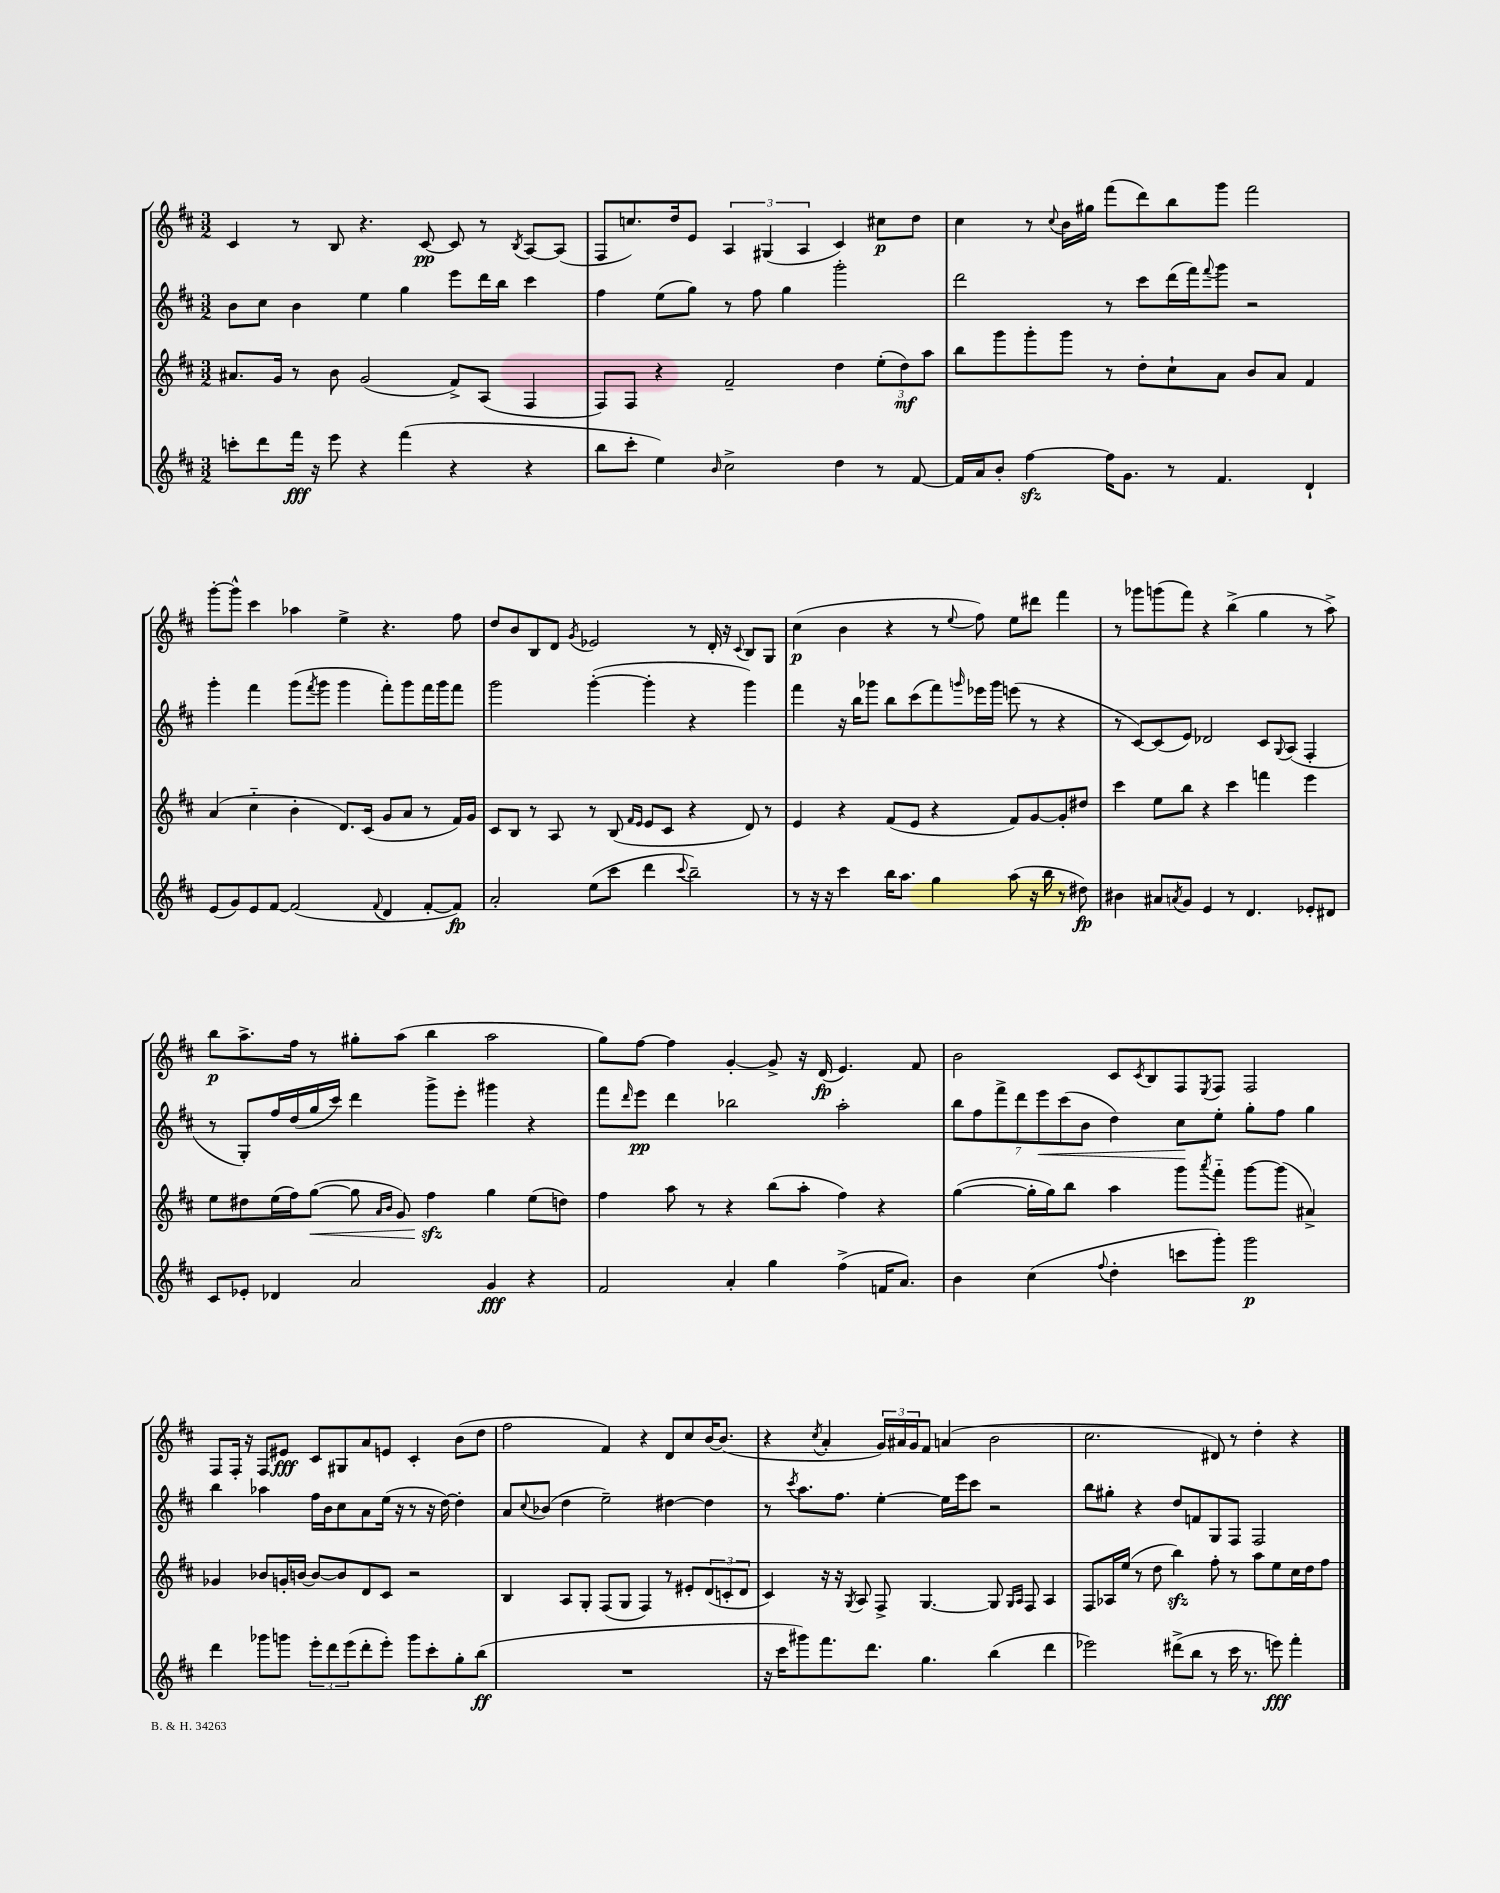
<<
\new StaffGroup <<
\new Staff = "s0" {
    \clef treble \key d \major \numericTimeSignature \time 3/2
    cis'4 r8 b8 r4. cis'8~\pp cis'8 r8 \acciaccatura { b8 } a8~ a8( |
    fis8 c''8.) d''16 e'8 \tuplet 3/2 { a4 gis4( a4 } cis'4) cis''8\p d''8 |
    cis''4 r8 \appoggiatura { cis''8 } b'16 gis''16 fis'''8( d'''8) b''8 g'''8 fis'''2 |
    g'''8~-. g'''8-^ cis'''4 aes''4 e''4-> r4. fis''8 |
    d''8 b'8 b8 d'8 \acciaccatura { g'8 } ees'2 r8 d'16-. r16 \appoggiatura { cis'8 } b8 g8 |
    cis''4\p( b'4 r4 r8 \appoggiatura { e''8 } fis''8) e''8 dis'''8 fis'''4 |
    r8 ges'''8 g'''8( fis'''8) r4 b''4->( g''4 r8 a''8->) |
    b''8\p a''8.-> fis''16 r8 gis''8-. a''8( b''4 a''2 |
    g''8) fis''8~ fis''4 g'4~-. g'8-> r16 d'16\fp( e'4.) fis'8 |
    b'2 cis'8 \acciaccatura { cis'8 } b8 fis8 \acciaccatura { e8 } fis8 fis2 |
    fis8 fis16-. r16 fis8 eis'8\fff cis'8 gis8 a'8 e'8 cis'4-. b'8( d''8 |
    fis''2 fis'4) r4 d'8 cis''8 b'16~ b'8.( |
    r4 \acciaccatura { cis''8 } a'4-. \tuplet 3/2 { g'16) ais'16 g'16 } fis'8 a'4( b'2 |
    cis''2. dis'8) r8 d''4-. r4 \bar "|." |
}
\new Staff = "s1" {
    \clef treble \key d \major \numericTimeSignature \time 3/2
    b'8 cis''8 b'4 e''4 g''4 e'''8 d'''16 b''16 cis'''4 |
    fis''4 e''8( g''8) r8 fis''8 g''4 g'''2-. |
    d'''2 r8 cis'''8 d'''16( fis'''16) \appoggiatura { fis'''8 } g'''8 r2 |
    g'''4-. fis'''4 g'''8( \acciaccatura { fis'''8 } g'''8 g'''4 fis'''8-.) g'''8 fis'''16 g'''16 fis'''8 |
    g'''2 g'''4~-.( g'''4-. r4 g'''4) |
    fis'''4 r16 b''16 ges'''8 b''8 cis'''8( fis'''8) \grace { g'''16 } ees'''16 g'''16 e'''8( r8 r4 |
    r8 cis'8~) cis'8( e'8) des'2 cis'8 \appoggiatura { g8 } a8( fis4-. |
    r8 g8-.) fis''16 d''16( g''16 cis'''16) d'''4 g'''8-> e'''8-. gis'''4 r4 |
    fis'''8 \grace { d'''16 } e'''8\pp d'''4 bes''2 a''2-. |
    \tuplet 7/4 { b''8 fis''8 fis'''8-> d'''8 e'''8\< cis'''8( b'8 } d''4) cis''8\! e''8-. g''8-. fis''8 g''4 |
    b''4 aes''4 fis''16 b'16 cis''8 a'8 e''16( r16 r8 r16 d''16~) d''4-. |
    a'8 \appoggiatura { cis''8 } bes'8( d''4 e''2--) dis''4~ dis''4 |
    r8 \acciaccatura { cis'''8 } a''8. fis''8. e''4~-. e''16 e'''16 cis'''8 r2 |
    b''8 gis''8-. r4 d''8 f'8 g8 fis8 fis2 \bar "|." |
}
\new Staff = "s2" {
    \clef treble \key d \major \numericTimeSignature \time 3/2
    ais'8. g'16 r8 b'8 g'2( fis'8->) a8( fis4 |
    fis8) fis8 r4 fis'2-- d''4 \tuplet 3/2 { e''8-.( d''8\mf) a''8 } |
    b''8 g'''8 g'''8-. g'''8 r8 d''8-. cis''8-! a'8 b'8 a'8 fis'4 |
    a'4( cis''4-_ b'4-. d'8.) cis'16( g'8 a'8 r8 fis'16) g'16 |
    cis'8 b8 r8 a8 r8 b8( \grace { fis'16 e'16 } e'8 cis'8 r4 d'8) r8 |
    e'4 r4 fis'8( e'8 r4 fis'8) g'8~ g'8-. dis''8 |
    cis'''4 e''8 b''8 r4 cis'''4 f'''4 e'''4 |
    e''8 dis''8 e''16( fis''16) g''8~\<( g''8 \grace { a'16 b'16 } g'8) fis''4\sfz\! g''4 e''8( d''8) |
    fis''4 a''8 r8 r4 b''8( a''8-. fis''4) r4 |
    g''4~( g''16-. g''16) b''8 a''4 g'''8 \acciaccatura { a'''8 } fis'''8-_ g'''8~ g'''8( ais'4->) |
    ges'4 bes'8 g'16-. b'16~ b'8~ b'8 d'8 cis'8 r2 |
    b4 a8 g8-. fis8( g8 fis4) r8 eis'8-. \tuplet 3/2 { d'8( c'8-. d'8 } |
    cis'4) r16 r16 \acciaccatura { g8 } a8 fis8-> g4.~ g8 \grace { g16 a16 } fis8 a4 |
    fis8 aes16 e''16( r8 d''8 b''4\sfz) fis''8-. r8 a''8 e''8 cis''16 d''16 fis''8 \bar "|." |
}
\new Staff = "s3" {
    \clef treble \key d \major \numericTimeSignature \time 3/2
    c'''8-. d'''8 fis'''16\fff r16 e'''8 r4 fis'''4( r4 r4 |
    b''8 cis'''8-. e''4) \grace { b'16 } cis''2-> d''4 r8 fis'8~ |
    fis'16 a'16 b'8-. fis''4~\sfz fis''16 g'8. r8 fis'4. d'4-! |
    e'8( g'8) e'8 fis'8~ fis'2( \appoggiatura { fis'8 } d'4 fis'8~-. fis'8\fp) |
    a'2-. e''8( cis'''8 d'''4 \appoggiatura { cis'''8 } b''2--) |
    r8 r16 r16 cis'''4 b''16 a''8. g''4 a''8( r16 b''16 r8 dis''8\fp) |
    bis'4 ais'8 \acciaccatura { a'8 } g'8 e'4 r8 d'4. ees'8-. dis'8 |
    cis'8 ees'8-. des'4 a'2 g'4\fff r4 |
    fis'2 a'4-. g''4 fis''4->( f'16 a'8.) |
    b'4 cis''4( \appoggiatura { fis''8 } d''4-. c'''8 g'''8-.) g'''2\p |
    d'''4 ges'''8 g'''8 \tuplet 3/2 { e'''8-. d'''8 e'''8( } d'''8-. e'''8-.) g'''8 cis'''8-. g''8-. b''8\ff( |
    R1. |
    r16 cis'''16 gis'''8) fis'''8. d'''8. g''4. b''4( d'''4 |
    ees'''2) dis'''8->( b''8 r8 cis'''16 r8. e'''8\fff) fis'''4-. \bar "|." |
}
>>
>>
\layout { \context { \Score \remove "Bar_number_engraver" } }
